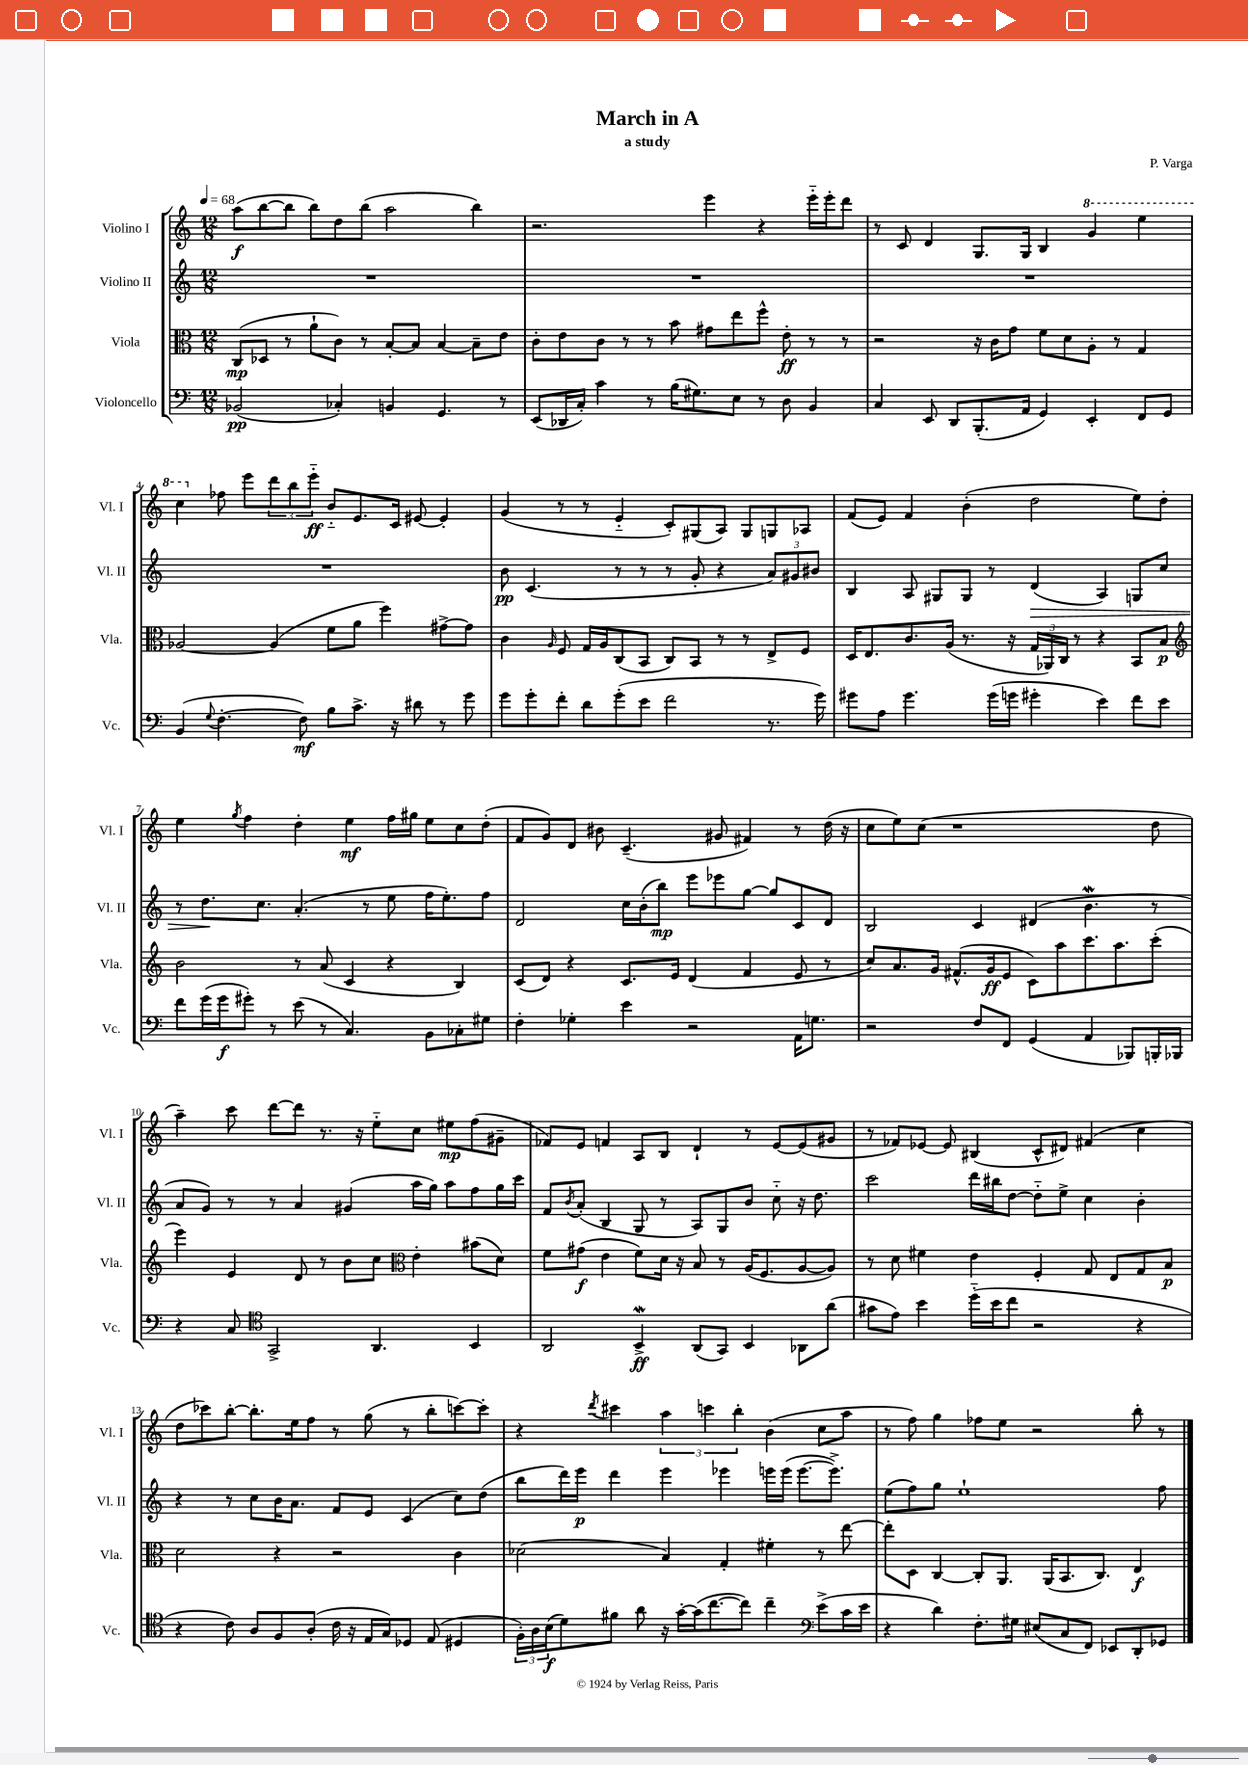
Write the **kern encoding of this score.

**kern	**dynam	**kern	**dynam	**kern	**dynam	**kern	**dynam
*part4	*part4	*part3	*part3	*part2	*part2	*part1	*part1
*staff4	*staff4	*staff3	*staff3	*staff2	*staff2	*staff1	*staff1
*I"Violoncello	*	*I"Viola	*	*I"Violino II	*	*I"Violino I	*
*I'Vc.	*	*I'Vla.	*	*I'Vl. II	*	*I'Vl. I	*
*clefF4	*	*clefC3	*	*clefG2	*	*clefG2	*
*k[]	*	*k[]	*	*k[]	*	*k[]	*
*M12/8	*	*M12/8	*	*M12/8	*	*M12/8	*
*MM68	*	*MM68	*	*MM68	*	*MM68	*
=1	=1	=1	=1	=1	=1	=1	=1
(2BB-X/	pp	(8C/L	mp	1.r	.	(8aa\L	f
.	.	8D-X/J	.	.	.	[8bb\	.
.	.	8r	.	.	.	8bb\J]	.
.	.	8a`\L	.	.	.	8bb\L)	.
4C-X'/)	.	8c\J)	.	.	.	8dd\	.
.	.	8r	.	.	.	(8bb\J	.
4BBn/	.	[8B'/L	.	.	.	2aa\	.
.	.	8B/J]	.	.	.	.	.
4.GG/	.	[4B/	.	.	.	.	.
.	.	8B~\L]	.	.	.	4bb\)	.
8r	.	8e\J	.	.	.	.	.
=2	=2	=2	=2	=2	=2	=2	=2
(8EE/L	.	8c'\L	.	1.r	.	2.r	.
16DD-X/L	.	8e\	.	.	.	.	.
16C'/JJ)	.	.	.	.	.	.	.
4c\	.	8c\J	.	.	.	.	.
.	.	8r	.	.	.	.	.
8r	.	8r	.	.	.	.	.
(16B\KL	.	8b\	.	.	.	.	.
8.G#X\)	.	.	.	.	.	.	.
.	.	8g#X\L	.	.	.	4eee\	.
8E\J	.	8ee\	.	.	.	.	.
8r	.	8ff^^\J	.	.	.	4r	.
8D\	.	8e'\	ff	.	.	.	.
4BB/	.	8r	.	.	.	16eee\LL	.
.	.	.	.	.	.	16eee'\J	.
.	.	8r	.	.	.	8ddd\J	.
=3	=3	=3	=3	=3	=3	=3	=3
4C/	.	2r	.	1.r	.	8r	.
.	.	.	.	.	.	8c/	.
8EE/	.	.	.	.	.	4d/	.
8DD/L	.	.	.	.	.	.	.
(8.BBB'/	.	16r	.	.	.	8.G/L	.
.	.	16c\KL	.	.	.	.	.
.	.	8g\J	.	.	.	.	.
16AA/Jk	.	.	.	.	.	16G/Jk	.
4GG/)	.	8f\L	.	.	.	4B/	.
.	.	8d\	.	.	.	.	.
*	*	*	*	*	*	*8va	*
4EE'/	.	8A'\J	.	.	.	4gg/	.
.	.	8r	.	.	.	.	.
8FF/L	.	4G/	.	.	.	4eee\	.
8GG/J	.	.	.	.	.	.	.
!!LO:LB:g=z
=4	=4	=4	=4	=4	=4	=4	=4
(4BB/	.	[2A-X/	.	1.r	.	4ccc\	.
8qqG/	.	.	.	.	.	.	.
*	*	*	*	*	*	*X8va	*
[4.F'\	.	.	.	.	.	8ff-X\	.
.	.	.	.	.	.	8eee\L	.
.	.	(4A-/]	.	.	.	12ddd\	.
.	.	.	.	.	.	12bb\	.
8F\])	mf	.	.	.	.	.	.
.	.	.	.	.	.	12eee\J	ff
8B\L	.	8f\L	.	.	.	8b/L	.
8.c^\J	.	8a\J	.	.	.	8.e/	.
.	.	4ff\)	.	.	.	.	.
16r	.	.	.	.	.	16c/Jk	.
8d#X\	.	.	.	.	.	[8e#X/	.
8r	.	[8g#X^\L	.	.	.	4e#'/]	.
8g\	.	8g#\J]	.	.	.	.	.
=5	=5	=5	=5	=5	=5	=5	=5
8g\L	.	4c\	.	8b\	pp	(4g/	.
8g'\	.	.	.	(4.c/	.	.	.
.	.	16qqA/	.	.	.	.	.
8f'\J	.	8F/	.	.	.	8r	.
8d\L	.	16G/LL	.	.	.	8r	.
.	.	16A/J	.	.	.	.	.
(8g'\	.	(8C/	.	8r	.	4e/	.
8e\J	.	8BB/J	.	8r	.	.	.
2f\	.	8C/L)	.	8r	.	8c'/L)	.
.	.	8BB/J	.	8g'/	.	(8G#X/	.
.	.	8r	.	4r	.	8A/J)	.
.	.	8r	.	.	.	8G#/L	.
8.r	.	8E^/L	.	12a/L)	.	8Gn/	.
.	.	.	.	12g#X/	.	.	.
.	.	8F/J	.	.	.	8A-X/J	.
.	.	.	.	12b#X/J	.	.	.
16g\)	.	.	.	.	.	.	.
=6	=6	=6	=6	=6	=6	=6	=6
8g#X\L	.	16D/KL	.	4B/	.	(8f/L	.
.	.	8.E/	.	.	.	.	.
8A\J	.	.	.	.	.	8e/J)	.
4.g#\	.	8.c/	.	8A/	.	4f/	.
.	.	.	.	8G#X/L	.	.	.
.	.	(16A/Jk	.	.	.	.	.
.	.	8.r	.	8G#/J	.	(4b'\	.
(16g#\LL	.	.	.	8r	.	.	.
16gn\JJ	.	16r	.	.	.	.	.
!	!	!	!	!	!LO:HP:b	!	!
4g#X'\	.	24G/LL	.	(4d/	>	2dd\	.
.	.	24AA-X/)	.	.	.	.	.
.	.	24C/JJ	.	.	.	.	.
.	.	8r	.	.	.	.	.
4e\)	.	4r	.	4A/)	.	.	.
8f\L	.	8BB/L	.	8Gn/L	.	8ee\L)	.
8e\J	.	8B/J	p	8cc/J	.	8dd'\J	.
!!LO:LB:g=z
=7	=7	=7	=7	=7	=7	=7	=7
*	*	*clefG2	*	*	*	*	*
8f\L	.	2b\	.	8r	.	4ee\	.
(16g\L	.	.	.	8.dd\L	.	.	.
16g\J	f	.	.	.	.	.	.
.	.	.	.	.	.	8qgg/	.
8g#X'\J)	.	.	.	.	.	4ff\	.
.	.	.	.	8.cc\J	]	.	.
8r	.	.	.	.	.	.	.
(8e\	.	8r	.	(4.a'/	.	4dd'\	.
8r	.	(8a/	.	.	.	.	.
4.C/)	.	4c/	.	.	.	4ee\	mf
.	.	.	.	8r	.	.	.
.	.	4r	.	8ee\	.	16ff\LL	.
.	.	.	.	.	.	16gg#X\JJ	.
8BB\L	.	.	.	16ff\KL	.	8ee\L	.
.	.	.	.	8.ee'\)	.	.	.
8C-X'\	.	4B/)	.	.	.	8cc\	.
8G#X\J	.	.	.	8ff\J	.	(8dd'\J	.
=8	=8	=8	=8	=8	=8	=8	=8
4F'\	.	(8c/L	.	2d/	.	8f/L	.
.	.	8d/J)	.	.	.	8g/)	.
4G-X'\	.	4r	.	.	.	8d/J	.
.	.	.	.	.	.	8b#X\	.
4e\	.	8.c/L	.	16cc\LL	.	(4.c~/	.
.	.	.	.	(16b'\J	.	.	.
.	.	.	.	8bb\J)	mp	.	.
.	.	16e/Jk	.	.	.	.	.
2r	.	(4d/	.	8eee\L	.	.	.
.	.	.	.	8eee-X\	.	8g#X/	.
.	.	4f/	.	[8gg\J	.	4f#X/)	.
.	.	.	.	8gg/L]	.	.	.
16AA\KL	.	8e/	.	8c/	.	8r	.
8.Gn\J	.	.	.	.	.	.	.
.	.	8r	.	8d/J	.	(16dd\	.
.	.	.	.	.	.	16r	.
=9	=9	=9	=9	=9	=9	=9	=9
2r	.	8cc/L)	.	2B/	.	8cc\L	.
.	.	8.a/	.	.	.	8ee\)	.
.	.	.	.	.	.	(8cc\J	.
.	.	16g/Jk	.	.	.	.	.
.	.	(8.f#X^^/L	.	.	.	1r	.
8F/L	.	.	.	4c/	.	.	.
.	.	16g/k	ff	.	.	.	.
8FF/J	.	8e/J	.	.	.	.	.
(4GG/	.	8c\L)	.	(4d#X/	.	.	.
.	.	8aa\	.	.	.	.	.
4AA/	.	8.ccc\	.	4.bW\	.	.	.
.	.	8.aa\	.	.	.	.	.
8BBB-X/L)	.	.	.	.	.	.	.
16BBBn'/L	.	(8ccc'\J	.	8r	.	8dd\	.
16BBB-X/JJ	.	.	.	.	.	.	.
!!LO:LB:g=z
=10	=10	=10	=10	=10	=10	=10	=10
4r	.	4eee\)	.	8a/L	.	4aa~\)	.
.	.	.	.	8g/J)	.	.	.
8C/	.	4e/	.	8r	.	8ccc\	.
*clefC4	*	*	*	*	*	*	*
2GG^/	.	.	.	8r	.	[8ddd\L	.
.	.	8d/	.	4a/	.	8ddd\J]	.
.	.	8r	.	.	.	8.r	.
.	.	8b\L	.	(4g#X/	.	.	.
.	.	.	.	.	.	16r	.
4.AA/	.	8cc\J	.	.	.	8ee\L	.
*	*	*clefC3	*	*	*	*	*
.	.	4e'\	.	16aa\LL	.	8cc\J	.
.	.	.	.	16gg\JJ)	.	.	.
.	.	.	.	8aa\L	.	8ee#X\L	mp
4BB/	.	(8b#X\L	.	8ff\	.	(8ff\	.
.	.	8d\J)	.	16gg\L	.	8g#X~\J	.
.	.	.	.	16ccc\JJ	.	.	.
=11	=11	=11	=11	=11	=11	=11	=11
2AA/	.	8f\L	.	8f/L	.	8f-X/L)	.
.	.	.	.	8qb/	.	.	.
.	.	(8g#X\J	f	(8a'/J	.	8e/J	.
.	.	4e\	.	4B/	.	4fn/	.
4BBW^/	ff	8f\L)	.	8G/	.	8A/L	.
.	.	16d\Jk	.	8r	.	8B/J	.
.	.	16r	.	.	.	.	.
(8AA/L	.	8B/	.	8A/L)	.	4d`/	.
8GG/J)	.	8r	.	8G/	.	.	.
4BB/	.	(16A/KL	.	8b/J	.	8r	.
.	.	8.F/	.	.	.	.	.
.	.	.	.	8cc\	.	[8e/L	.
8AA-X\L	.	[8A/	.	16r	.	(8e/]	.
.	.	.	.	8.dd\	.	.	.
(8a\J	.	8A/J])	.	.	.	8g#X/J	.
=12	=12	=12	=12	=12	=12	=12	=12
8g#X\L	.	8r	.	2ccc\	.	8r	.
8e\J)	.	8d\	.	.	.	8f-X/L)	.
4b\	.	4f#X\	.	.	.	[8e-X/J	.
.	.	.	.	.	.	8e-/]	.
(16dd\LL	.	4e\	.	16ddd\LL	.	(4B#X/	.
16b\J	.	.	.	16bb#X\J	.	.	.
8cc\J	.	.	.	[8dd\J	.	.	.
2r	.	4F'/	.	8dd\L]	.	8c^^/L	.
.	.	.	.	8ee^\J	.	8d#X/J)	.
.	.	8G/	.	4cc\	.	(4f#X/	.
.	.	8E/L	.	.	.	.	.
4r	.	8G/	.	4b'\	.	4cc\	.
.	.	8B/J	p	.	.	.	.
!!LO:LB:g=z
=13	=13	=13	=13	=13	=13	=13	=13
4r	.	2d\	.	4r	.	8dd\L	.
.	.	.	.	.	.	8ccc-X\)	.
8c\)	.	.	.	8r	.	[8bb'\J	.
8A/L	.	.	.	8cc\L	.	8.bb'\L]	.
8F/	.	4r	.	16b\K	.	.	.
.	.	.	.	8.a\J	.	16ee\k	.
(8A'/J	.	.	.	.	.	8ff\J	.
16c\	.	2r	.	8f/L	.	8r	.
16r	.	.	.	.	.	.	.
16E/LL	.	.	.	8e/J	.	(8gg\	.
16G/J)	.	.	.	.	.	.	.
8D-X/J	.	.	.	(4c/	.	8r	.
(8E/	.	.	.	.	.	8bb'\L	.
4D#X/	.	4c\	.	8cc\L)	.	[8cccn\)	.
.	.	.	.	(8dd\J	.	8ccc'\J]	.
=14	=14	=14	=14	=14	=14	=14	=14
24F'\LL)	.	(2d-X\	.	8bb\L	.	4r	.
24A\	.	.	.	.	.	.	.
(24B\J	f	.	.	.	.	.	.
8d\)	.	.	.	16ddd\L)	.	.	.
.	.	.	.	16eee\JJ	p	.	.
.	.	.	.	.	.	8qddd/	.
8f#X\J	.	.	.	4ddd\	.	4ccc#X\	.
8a\	.	.	.	.	.	.	.
16r	.	4B/)	.	4eee\	.	6aa\	.
[16g'\LL	.	.	.	.	.	.	.
(16g\J]	.	.	.	.	.	.	.
.	.	.	.	.	.	6cccn\	.
[8.cc\	.	.	.	.	.	.	.
.	.	4G'/	.	4eee-X\	.	.	.
.	.	.	.	.	.	6bb'\	.
8cc\J])	.	.	.	.	.	.	.
4cc~\	.	4f#X'\	.	16eeen\LL	.	(4b\	.
.	.	.	.	(16eee\JJ	.	.	.
.	.	.	.	[8.eee\L	.	.	.
*clefF4	*	*	*	*	*	*	*
(8e^\L	.	8r	.	.	.	8cc\L	.
.	.	.	.	8.eee^\J])	.	.	.
16c\L	.	[8ee\	.	.	.	8aa\J	.
16e\JJ	.	.	.	.	.	.	.
=15	=15	=15	=15	=15	=15	=15	=15
4r	.	8ee'\L]	.	(8ee\L	.	8r	.
.	.	8D\J	.	8ff\)	.	8ff\)	.
4d\)	.	[4C/	.	8gg\J	.	4gg\	.
.	.	.	.	1ee`	.	.	.
8.F'\L	.	8C'/L]	.	.	.	8ff-X\L	.
.	.	8.AA/J	.	.	.	8ee\J	.
16G#X\Jk	.	.	.	.	.	.	.
(8E#X/L	.	.	.	.	.	2r	.
.	.	(16AA/KL	.	.	.	.	.
8C/	.	8.BB/	.	.	.	.	.
8FF/J)	.	.	.	.	.	.	.
.	.	8.C/J)	.	.	.	.	.
8EE-X/L	.	.	.	.	.	.	.
8DD'/	.	4E/	f	.	.	8bb'\	.
8GG-X/J	.	.	.	8ff\	.	8r	.
==	==	==	==	==	==	==	==
*-	*-	*-	*-	*-	*-	*-	*-
